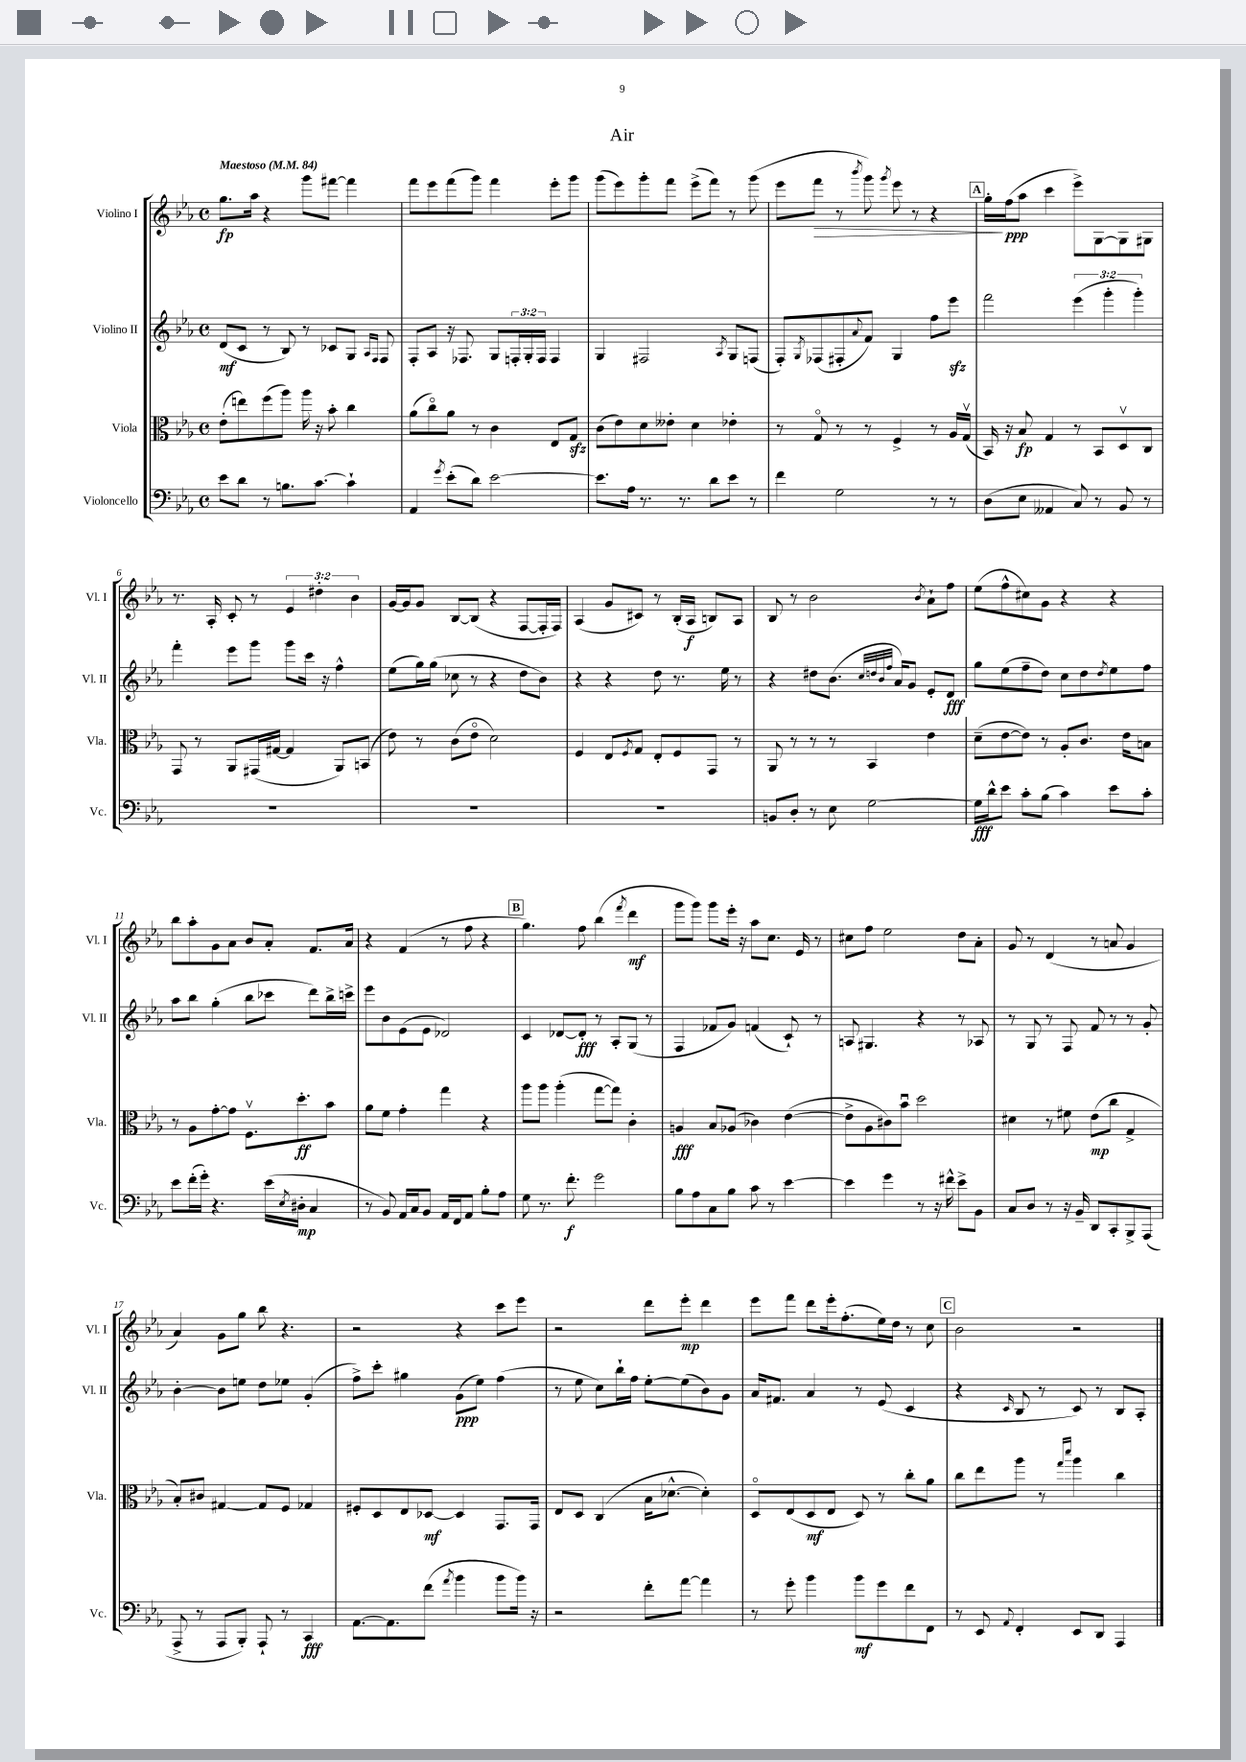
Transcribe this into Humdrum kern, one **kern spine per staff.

**kern	**kern	**kern	**kern
*staff4	*staff3	*staff2	*staff1
*clefF4	*clefC3	*clefG2	*clefG2
*k[b-e-a-]	*k[b-e-a-]	*k[b-e-a-]	*k[b-e-a-]
*M4/4	*M4/4	*M4/4	*M4/4
*met(c)	*met(c)	*met(c)	*met(c)
*MM84	*MM84	*MM84	*MM84
8e-	(8e-'	(8d	8.gg
8d	8ee)	8c	.
.	.	.	16aa-
8r	(8ff	8r	4r
8.B	8aa-)	8B-)	.
.	16aa-	8r	8ggg
[8.c	16r	.	.
.	8b-'	8c-	[8fff#
4c`]	4cc	8G	4fff#]
.	.	16qqA-	.
.	.	16qqF	.
.	.	8F	.
=	=	=	=
4AA-	(8a-	8F'	8fff
.	8cco)	8A-	8eee-
8qg	.	.	.
(8e-'	8a-	16r	(8fff
.	.	8.F-	.
8d)	8r	.	8ggg)
[2e-	4c	8G	4fff
.	.	24F'	.
.	.	24G'	.
.	.	24F	.
.	8E-	4F	8eee-'
.	8G	.	8ggg
=	=	=	=
8.e-]	(8c	4G	(8ggg
.	8e-)	.	8eee-)
16A-	.	.	.
8.r	8d	2F#	8ggg'
.	8e--'	.	8fff
8.r	.	.	.
.	4d	.	(8eee-^
8d	.	.	8fff)
.	.	8qA-	.
8e-	4e-'	8G	8r
8r	.	(8F	(8ggg
=	=	=	=
4f	8r	8F')	8eee-
.	.	8qG	.
.	8Go	(8F-	8fff
2G	8r	8F#'	8r
.	.	8qqa-	8qbbb-
.	8r	8f)	8ggg)
.	.	.	8qggg
.	4F^	4G	8eee-
.	.	.	8r
8r	8r	8ff	4r
8r	16A-	8eee-	.
.	(16Gv	.	.
=	=	=	=
(8D	16BB-)	2fff	16gg'
.	16r	.	(16ff
8E-	8B-	.	8aa-
4AA--	4G	.	4ccc
8C)	8r	(6eee-	8eee-^)
8r	8BB-	.	[8G
.	.	6ggg'	.
8BB-	8Dv	.	8G]
.	.	6ggg')	.
8r	8C	.	8G#
=	=	=	=
1r	8GG	4fff'	8.r
.	8r	.	.
.	.	.	16A-'
.	8AA-	8eee-	8c'
.	(16GG#	8ggg	8r
.	[16G#	.	.
.	4G#]	8ggg	6e-
.	.	16ccc	.
.	.	.	6dd#'
.	.	16r	.
.	8AA-)	4ff^^	.
.	.	.	6b-
.	(8BB	.	.
=	=	=	=
1r	8e-)	(8ee-	[16g
.	.	.	16g]
.	8r	16gg)	8g
.	.	(16gg	.
.	(8c	8cc-	[8B-
.	8e-o	8r	(8B-]
.	2d)	4r	4r
.	.	8dd	[8F
.	.	8b-)	16F']
.	.	.	16F)
=	=	=	=
1r	4F	4r	(4A-
.	8E-	4r	8g
.	8qF	.	.
.	8G	.	8c#)
.	8E-'	8dd	8r
.	8F	8.r	(16B-'
.	.	.	16A-
.	8GG	.	8B)
.	.	16ee-	.
.	8r	8r	8A-
=	=	=	=
8BB	8AA-	4r	8B-
8D'	8r	.	8r
8r	8r	8dd#	2b-
8E-	8r	(8.b-	.
[2G	4BB-	.	.
.	.	32qqcc	.
.	.	32qqdd	.
.	.	32qqb-	.
.	.	32qqff	.
.	.	16a-)	.
.	.	8g	.
.	.	.	8qb-
.	4e-	8e-'	8a-`
.	.	8d	8ff
=	=	=	=
16G]	(8d~	8gg	(8ee-
16d^^	.	.	.
8e-	[8e-	(8ee-	8ff^^
8c'	8e-])	8ff~	8cc#)
(8B-	8r	8dd)	8g
4c)	8A-'	8cc	4r
.	8.c	8dd	.
.	.	8qdd	.
8e-	.	8ee-	4r
.	16e-	.	.
8c'	8B	8ff	.
=	=	=	=
8e-	8r	8aa-	8bb-
(16f'	8A-	8bb-	8aa-'
16g')	.	.	.
4.r	[8g'	(4gg'	8g
.	8g]	.	8a-
.	8.Fv	8bb-	8b-
(16e-	.	8ccc-	8a-'
8qE-	.	.	.
16D#'	8.dd'	.	.
4C	.	8ddd)	8.f
.	8b-	16bb-^	.
.	.	16ccc^	16a-
=	=	=	=
8r	8a-	8eee-	4r
8BB-)	8f	8b-	.
16AA-	4g'	(8e-	(4f
16C	.	.	.
8BB-	.	8e-	.
16AA-	4gg	2d-)	8r
16FF	.	.	.
8AA-	.	.	8ff
8B-'	4r	.	4r
8A-	.	.	.
=	=	=	=
8G	8aa-	4c	4.gg)
8.r	8aa-	.	.
.	(4aa-'	[8d-	.
8.f'	.	.	.
.	.	8d-']	8ff
2g	[8gg	8r	(4bb-
.	8gg])	8A-'	.
.	.	.	8qfff
.	4c'	(8G	4ddd
.	.	8r	.
=	=	=	=
8B-	4A	4F	8ggg
8A-	.	.	8ggg)
8C	8B-	8f-	8ggg
8B-	(8A-	8g)	16eee-'
.	.	.	16r
8c	4c-)	(4f	8aa-
8r	.	.	8.cc
[4e-	([4e-	8c`)	.
.	.	.	16e-
.	.	8r	8r
=	=	=	=
4e-]	8e-^]	8A	8cc#
.	8A-	4.G#	8ff
4g	8c#)	.	2ee-
.	8b-u	.	.
8r	2dd	4r	.
16r	.	.	.
16f#^^	.	.	.
8e-^	.	8r	8dd
8BB-	.	8A-	8a-'
=	=	=	=
8C	4d#	8r	8g
8D	.	8G	8r
8r	8r	8r	(4d
16r	8f#	8F	.
16BB-~	.	.	.
8DD	(8e-	8f	8r
8CC'	8cc	8r	8a
8BBB-^	4G^	8r	4g
(8AAA-	.	8g'	.
=	=	=	=
8AAA-^	8B-')	[4b-'	4a-)
8r	8c#	.	.
8AAA-	[4G#	8b-]	8g
8BBB-')	.	8ee	8gg
8AAA-`	8G#]	8dd	8bb-
8r	8F	8ee-	4.r
4CC	4G-	(4g'	.
=	=	=	=
[8.AA-	8F#'	8ff^)	2r
.	8D	8ccc'	.
8.AA-]	.	.	.
.	8E-	4gg#	.
(8f	[8D-	.	.
8qa-	.	.	.
4b-	4D-]	(8g	4r
.	.	8ee-)	.
8b-	8.GG	(4ff	8ccc
16b-)	.	.	8eee-
16r	16GG	.	.
=	=	=	=
2r	8E-	8r	2r
.	8D	8ee-	.
.	(4C	8cc)	.
.	.	16bb-`	.
.	.	16ff	.
8f'	16B-	[8ee-'	8ddd
.	[8.d-^^	.	.
[8a-	.	(8ee-]	8eee-'
4a-]	4d-'])	8b-)	4ddd
.	.	8g	.
=	=	=	=
8r	8Do	16a-	8eee-
.	.	8.f#	.
8g'	(8E-	.	8fff
4b-	8D	4a-	8ddd
.	8E-	.	16eee-'
.	.	.	(8.ff'
8b-	8D)	8r	.
8g	8r	(8e-	16ee-)
.	.	.	16dd
8f	8cc'	4c	8r
8FF	8a-	.	8cc
=	=	=	=
8r	8cc	4r	2b-
8EE-	8ee-	.	.
8qqAA-	.	16qqc	.
4FF'	8aa-	8B-	.
.	8r	8r	.
.	16qqgg	.	.
.	16qqddd	.	.
8EE-	4aa-	8c)	2r
8DD	.	8r	.
4AAA-	4cc	8B-	.
.	.	8A-'	.
==	==	==	==
*-	*-	*-	*-
